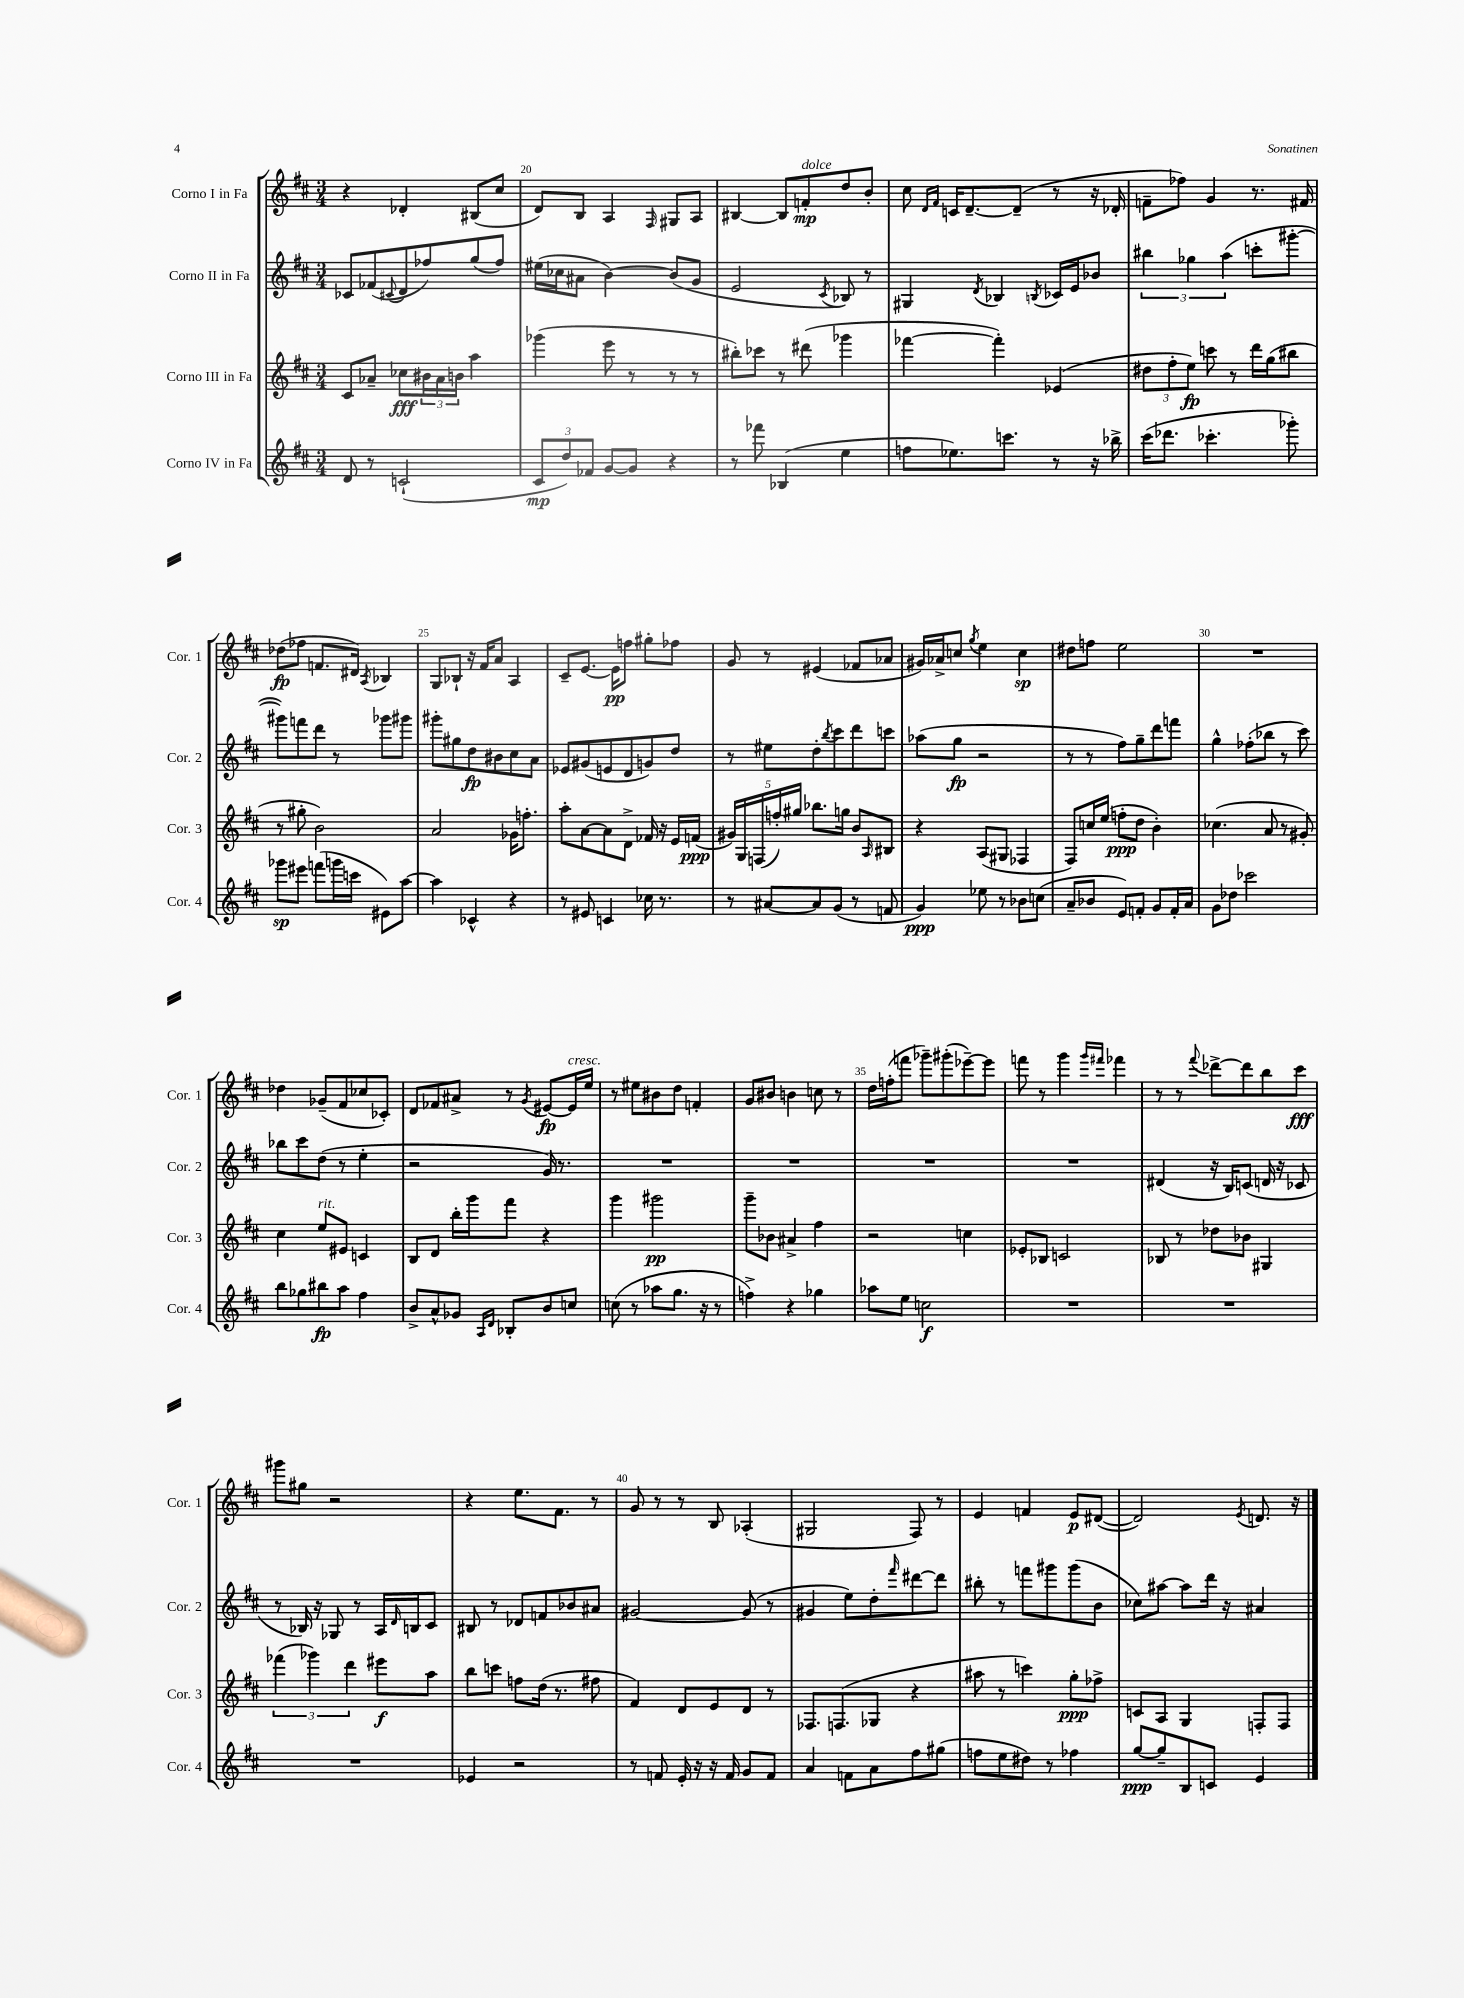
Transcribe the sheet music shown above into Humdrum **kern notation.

**kern	**kern	**kern	**kern
*staff4	*staff3	*staff2	*staff1
*clefG2	*clefG2	*clefG2	*clefG2
*k[f#c#]	*k[f#c#]	*k[f#c#]	*k[f#c#]
*M3/4	*M3/4	*M3/4	*M3/4
8d/	8c#/L	8c-/L	4r
8r	8a-~/J	(8f-/	.
.	.	8qqc#/	.
(2c`/	8cc-\L	8d/	4d-'/
.	24b#\L	8ff-/)	.
.	24a-\	.	.
.	24b\JJ	.	.
.	4aa\	(8gg/	(8B#/L
.	.	8ff-/J)	8cc#/J
=	=	=	=
12c#/L	(4ggg-\	(16ee#\LL	8d/L)
.	.	16cc-\J	.
12dd/)	.	.	.
.	.	8a#\J	8B/J
12f-/J	.	.	.
[8g/L	8eee\	[4b\)	4A/
8g/]J	8r	.	.
.	.	.	16qqF#/
4r	8r	(8b/]L	8G#/L
.	8r	8g/J	8A/J
=	=	=	=
8r	8bb#'\L)	2e/	[4B#/
8fff-\	8ccc-\J	.	.
(4B-/	8r	.	8B#/]L
.	(8ddd#\	.	8f'/
.	.	8qc#/	.
4ee\	4ggg-\	8B-/)	8dd/
.	.	8r	8b'/J
=	=	=	=
8ff\L	[4fff-\	4G#/	8cc#\
.	.	.	16qqd/LL
.	.	.	16qqf#/JJ
8.ee-\)	.	.	16c/LK
.	.	.	[8.d~/
.	.	8qd/	.
.	4fff-'\])	4B-/	.
8.ccc\J	.	.	.
.	.	.	(8d~/]J
.	.	8qB/	.
8r	(4e-/	16c-/LL	8r
.	.	16e/J	.
16r	.	8b-/J	16r
16bb-^\	.	.	16d-'/
=	=	=	=
(16ccc#\LK	12dd#\L	6bb#\	8f~\L
8.ddd-\J	.	.	.
.	12ff#'\	.	.
.	.	.	8ff-\J)
.	12ee\J)	6gg-\	.
4.ccc-'\	8ccc\	.	4g/
.	.	(6aa\	.
.	8r	.	.
.	16ddd\LL	8ccc'\L	8.r
.	(16gg\J	.	.
8ggg-'\)	8bb#\J	[8ggg#'\J	.
.	.	.	16f#/
=	=	=	=
8ggg-\L	8r	8ggg#\]L)	(8dd-\L
8eee#\J	8gg#'\	8fff\	8ff-\J
(8fff\L	2b\)	8ddd\J	8.f/L
16ggg\L	.	8r	.
16ccc\JJ	.	.	16d#/Jk)
.	.	.	8qA/
8e#\L)	.	8ggg-\L	4B-/
[8aa\J	.	8ggg#\J	.
=	=	=	=
4aa\]	2a/	8ggg#'\L	8G/L
.	.	8gg#\	8B-`/J
4c-^^/	.	8dd\	16r
.	.	.	16f#/LK
.	.	8b#\	8a/J
4r	16g-\LK	8cc#\	4A/
.	8.ff'\J	.	.
.	.	8a\J	.
=	=	=	=
8r	8aa'\L	8e-/L	8c#~/L
8e#/	[8a\	(8g#/	[8.e/J
4c/	8a\]	8e/	.
.	.	.	16e\]LK
.	8d^\J	8d/	8ff\J
16cc-\	16f-/	8g/)	8gg#'\L
8.r	16r	.	.
.	16e/LL	8dd/J	8ff-\J
.	(16f/JJ	.	.
=	=	=	=
8r	20g#/LL)	8r	8g/
.	20G/	.	.
.	(20F/	.	.
[8a#/L	.	8ee#\L	8r
.	20ff'/)	.	.
.	20gg#/JJ	.	.
8a#/]	8.bb-\L	8dd'\	(4e#/
.	.	8qbb/	.
(8g/J	.	8ccc#\	.
.	16gg\Jk	.	.
8r	8b/L	8ddd\	8f-/L
.	16qqA/	.	.
8f/	8B#/J	8ccc\J	8a-/J
=	=	=	=
4g/)	4r	(8aa-\L	16g#/LL)
.	.	.	16a-^/J
.	.	8gg\J	8cc/J
.	.	.	8qgg/
8ee-\	(8A/L	2r	4ee\
8r	8G#/J	.	.
8b-\L	4F-/	.	4cc\
(8cc\J	.	.	.
=	=	=	=
8a~/L	8F#/L)	8r	8dd#\L
8b-/J	16cc/L	8r	8ff\J
.	(16ee/JJ	.	.
8e/L)	8ff'\L	8ff#\L)	2ee\
8f'/J	8dd\J	8gg~\	.
8g/L	4b'\)	8ddd\	.
16f'/L	.	8fff\J	.
16a/JJ	.	.	.
=	=	=	=
8g\L	(4.cc-\	4gg^^\	2.r
8dd-\J	.	.	.
2ccc-\	.	(8ff-'\L	.
.	8a/	8bb-\J	.
.	8r	8r	.
.	8g#'/)	8ccc#\)	.
=	=	=	=
8bb\L	4cc#\	8bb-\L	4dd-\
8gg-\	.	8ccc#\	.
8bb#\	8ee/L	(8dd\J	(8g-~/L
8aa\J	8e#/J	8r	8f#/
4ff#\	4c/	4ee'\	8cc-/
.	.	.	8c-'/J)
=	=	=	=
8b^/L	8B/L	2r	8d/L
8a^^/	8d/J	.	8f-/
8g-/J	16bb'\LL	.	8a#^/J
.	16ggg\J	.	.
16qqA/LL	.	.	.
16qqd/JJ	.	.	.
8B-'/L	8fff#\J	.	8r
.	.	.	8qg/
8b/	4r	16g/)	[8e#/L
.	.	8.r	.
8cc/J	.	.	16e#/]L
.	.	.	16ee/JJ
=	=	=	=
(8cc\	4ggg\	2.r	8r
8r	.	.	8ee#\L
8aa-\L	2ggg#\	.	8b#\
8.gg\J	.	.	8dd\J
.	.	.	4f'/
16r	.	.	.
8r	.	.	.
=	=	=	=
4ff^\)	8ggg~\L	2.r	8g/L
.	8b-\J	.	8b#/J
4r	4a#^/	.	4b\
4gg-\	4ff#\	.	8cc\
.	.	.	8r
=	=	=	=
8aa-\L	2r	2.r	16dd\LL
.	.	.	(16ff'\J
8ee\J	.	.	8fff\J
2cc\	.	.	8ggg-~\L)
.	.	.	(8ggg#'\
.	4cc\	.	[8eee-~\)
.	.	.	8eee-\]J
=	=	=	=
2.r	8e-'/L	2.r	8fff\
.	8B-/J	.	8r
.	2c/	.	4ggg\
.	.	.	16qqggg/LL
.	.	.	16qqfff#/JJ
.	.	.	4fff-\
=	=	=	=
2.r	8B-/	(4d#/	8r
.	8r	.	8r
.	.	.	8qqfff#/
.	8dd-\L	16r	[8ddd-^\L
.	.	16B/LK)	.
.	8b-\J	(8c/J	8ddd-\]
.	4G#/	16d/	8bb\
.	.	16r	.
.	.	8c-/	8ccc#\J
=	=	=	=
2.r	(6fff-\	8r	8ggg#\L
.	.	16B-/)	8gg#\J
.	6ggg-\)	.	.
.	.	16r	.
.	.	8G-/	2r
.	6ddd\	.	.
.	.	8r	.
.	8eee#\L	16A/LL	.
.	.	16qqd/	.
.	.	16B/J	.
.	8aa\J	8c#/J	.
=	=	=	=
4e-/	8bb\L	8B#/	4r
.	8ccc\J	8r	.
2r	8ff\L	8d-/L	8.ee\L
.	(16dd\Jk	8f/	.
.	8.r	.	8.f#\J
.	.	8b-/	.
.	8ff#\	8a#/J	8r
=	=	=	=
8r	4f#/)	[2g#/	8g/
8f/	.	.	8r
16e'/	8d/L	.	8r
16r	.	.	.
16r	8e/	.	8B/
16f/	.	.	.
8g/L	8d/J	(8g#/]	(4A-'/
8f/J	8r	8r	.
=	=	=	=
4a/	8.F-/L	4g#/	2G#/
.	(8.F/	.	.
8f\L	.	8ee\L)	.
8a\	8G-/J	8dd'\	.
.	.	16qqfff#/	.
8ff#\	4r	[8ddd#\	8F#/)
(8gg#\J	.	8ddd#\]J	8r
=	=	=	=
8ff\L	8aa#\	8bb#'\	4e/
8ee\	8r	8r	.
8dd#\J)	4ccc\)	8fff\L	4f/
8r	.	8ggg#\	.
4ff-\	8gg'\L	(8ggg#\	8e/L
.	8ff-^\J	8b\J	([8d#/J
=	=	=	=
[8gg/L	8c/L	8cc-\L)	2d#/])
8gg~/]	8A/J	[8aa#\J	.
8B/	4G/	8aa#\]L	.
8c/J	.	16ddd\Jk	.
.	.	16r	.
.	.	.	8qe/
4e/	8F'/L	4a#/	8.d/
.	8F/J	.	.
.	.	.	16r
==	==	==	==
*-	*-	*-	*-
